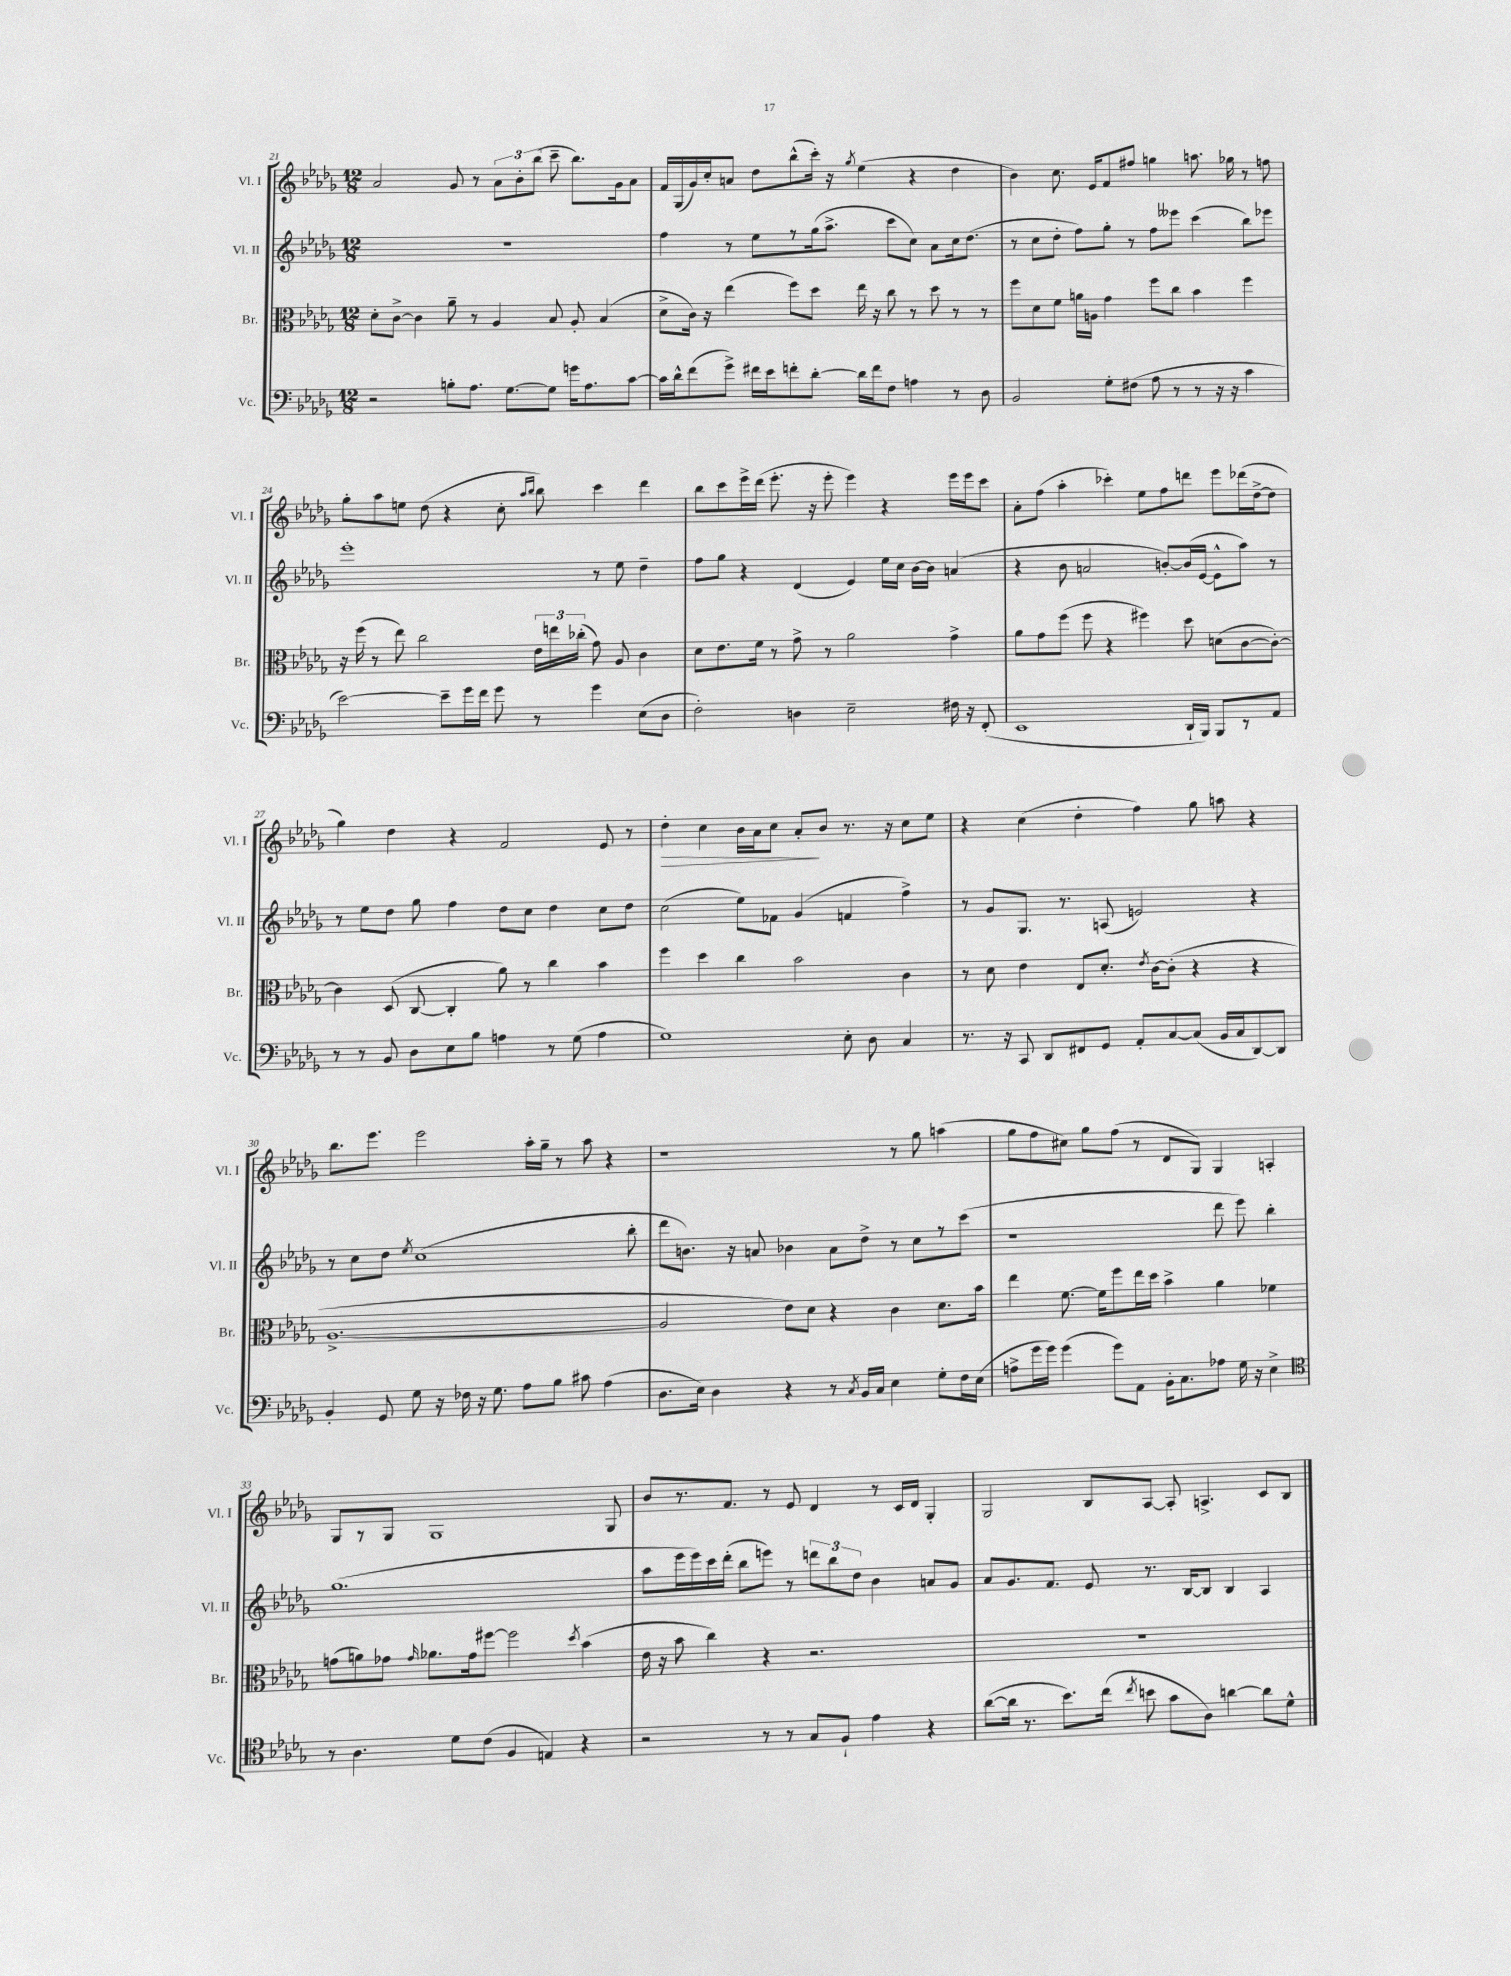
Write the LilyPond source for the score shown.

<<
\new StaffGroup <<
\new Staff = "s0" \with { instrumentName = "Vl. I" shortInstrumentName = "Vl. I" } {
    \clef treble \key des \major \numericTimeSignature \time 12/8
    \autoBeamOff aes'2 ges'8 r8 \tuplet 3/2 { aes'8[ bes'8-. bes''8]( } c'''8-- bes''8.[) ges'16 aes'8] |
    f'16[ ges16( ges'16) c''16-. a'8] des''8[ bes''8-^( c'''16]-.) r16 \acciaccatura { ges''8 } ees''4( r4 des''4 |
    bes'4) c''8. ees'16[ f'8 fis''8] g''4 a''8. ges''16 r8 f''8 |
    ges''8[-. aes''8 e''8] des''8( r4 c''8-. \grace { aes''16[ bes''16] } bes''8) c'''4 des'''4 |
    bes''8[ c'''8 ees'''16-> des'''16]( ees'''8.-. r16 ees'''8-. ees'''4) r4 ees'''16[ ees'''16 c'''8] |
    aes'8[-. f''8]( aes''4-. ces'''4-.) ees''8[ f''8 d'''8] ees'''8[ des'''16( des''16~-> des''8] |
    ges''4) des''4 r4 f'2 ees'8 r8 |
    des''4-.\> c''4 bes'16[ aes'16 c''8] aes'8[-.\! bes'8] r8. r16 c''8[ ees''8] |
    r4 c''4( des''4-. f''4) ges''8 a''8 r4 |
    bes''8.[ ees'''8.] ees'''2 aes''16[-. ges''16]-- r8 aes''8 r4 |
    r1 r8 ges''8 a''4( |
    ges''8[ f''8 cis''8]) ges''8[ f''8]( r8 des'8[ ges8]) ges4 a4-. |
    ges8[ r8 ges8] ges1 ges8 |
    bes'8[ r8. f'8.] r8 ees'8 des'4 r8 c'16[ des'16] ges4-. |
    ges2 bes8[ aes8]~ aes8-. a4.-> c'8[ bes8] \bar "|." |
}
\new Staff = "s1" \with { instrumentName = "Vl. II" shortInstrumentName = "Vl. II" } {
    \clef treble \key des \major \numericTimeSignature \time 12/8
    \autoBeamOff R1. |
    f''4 r8 ees''8[ r8 ges''16( aes''8.]-> c'''8[ c''8]) aes'8[ c''16 des''8.]( |
    r8 c''8[ des''8]-. f''8[) ges''8]-. r8 f''8[ eeses'''8] c'''4( bes''8[) ees'''8] |
    ees'''1-. r8 ees''8 des''4-- |
    f''8[ ges''8] r4 des'4( ees'4) ees''16[ c''16] bes'16[~ bes'16] a'4( |
    r4 bes'8 a'2 b'8[~-.) b'16( ees'16]~ ees'8[-^ aes''8]) r8 |
    r8 ees''8[ des''8] ges''8 f''4 des''8[ c''8] des''4 c''8[ des''8] |
    c''2( ees''8[) fes'8] ges'4( f'4 f''4->) |
    r8 ges'8[ ges8.] r8. a8( e'2) r4 |
    r8 c''8[ des''8] \acciaccatura { ees''8 } c''1( bes''8-. |
    des'''8[ b'8.]) r16 a'8 bes'4 a'8[ des''8]-> r8 c''8[ r8 c'''8]( |
    r1 des'''8 ees'''8) bes''4-. |
    ges''1.( |
    aes''8[ ees'''16 ees'''16) c'''16 des'''16]-.( bes''8[ e'''8]) r8 \tuplet 3/2 { d'''8[ bes''8 des''8] } bes'4 a'8[ ges'8] |
    aes'8[ ges'8. f'8.] ees'8 r8. bes16[~ bes8] bes4 aes4 \bar "|." |
}
\new Staff = "s2" \with { instrumentName = "Br." shortInstrumentName = "Br." } {
    \clef alto \key des \major \numericTimeSignature \time 12/8
    \autoBeamOff des'8[-. c'8]~-> c'4 aes'8-- r8 aes4 bes8 aes8-. bes4( |
    des'8[-> c'16]) r16 ees''4( f''8[) des''8] ees''16 r16 c''8 r8 des''8 r8 r8 |
    f''8[ des'8 f'8] a'16[ a16] ges'4 f''8[ c''8] bes'4 f''4 |
    r16 f''16( r8 ees''8) c''2 \tuplet 3/2 { ees'16[ e''16 ces''16]-.( } ges'8) aes8 c'4 |
    des'8[ ees'8. f'16] r8 ges'8-> r8 aes'2 ges'4-> |
    aes'8[ ges'8 f''8]( f''8 r4 fis''4) des''8 d'8[( c'8~ c'8]~-.) |
    c'4 des8( c8~ c4-. aes'8) r8 c''4 bes'4 |
    f''4 des''4 c''4 bes'2 c'4 |
    r8 des'8 ees'4 ees8[ des'8.]-. \acciaccatura { ees'8 } c'16[~ c'8]-.( r4 r4 |
    aes1.~-> |
    aes2 ees'8[) des'8] r4 c'4 des'8.[ bes'16] |
    ees''4 f'8.~ f'16[ f''8 ees''16 des''16] bes'4-> aes'4 fes'4 |
    g'8[( a'8) ges'8] \grace { ges'16 } aes'8.[ ges'16 fis''8]~ fis''2 \acciaccatura { des''8 } bes'4( |
    ees'16 r16 bes'8 c''4) r4 r2. |
    R1. \bar "|." |
}
\new Staff = "s3" \with { instrumentName = "Vc." shortInstrumentName = "Vc." } {
    \clef bass \key des \major \numericTimeSignature \time 12/8
    \autoBeamOff r2 b8[-. aes8.] ges8.[~ ges8] g'16[ aes8. c'8]~ |
    c'16[ des'16-^ f'8( ges'8]->) fis'16[ ees'16 f'8-. des'8]~-. des'16[ f'16 f8] a4 r8 des8 |
    bes,2 ges8[-. fis8]( aes8 r8 r8 r16 r16 c'4 |
    ees'2~) ees'8[-- ges'16 f'16] ges'8 r8 ges'4 ees8[( des8] |
    f2-.) d4 ees2-- fis16 r16 f,8-.( |
    ees,1 des,16[-! bes,,16]) bes,,8[ r8 aes,8] |
    r8 r8 bes,8 des8[ ees8 bes8] a4 r8 ges8( a4 |
    ges1) ees8-. des8 c4 |
    r8. r16 c,8 des,8[ fis,8 ges,8] aes,8[-. c8~ c8]( bes,16[ c16 des,8~) des,8] |
    bes,4-. ges,8 ges8 r16 fes16 r16 ges8. aes8[ bes8] cis'8 aes4( |
    des8.[ ees16]) des4 r4 r8 \acciaccatura { c8 } bes,16[ c16] ees4 ges8[-. f16 ees16]( |
    a8[-> ges'16 ges'16]) ges'4( ges'8[) aes,8] bes,16[-. c8. aes8] ges16 r16 ees4-> |
    \clef tenor r8 aes4. des'8[ c'8]( f4 e4) r4 |
    r2 r8 r8 ges8[ f8]-! ees'4 r4 |
    aes'8[~( aes'16] r8. bes'8.[) c''16]( \acciaccatura { c''8 } b'8 ges'8[ aes8]) a'4~ a'8[ des'8]-^ \bar "|." |
}
>>
>>
\layout { \context { \Score currentBarNumber = #21 } }
